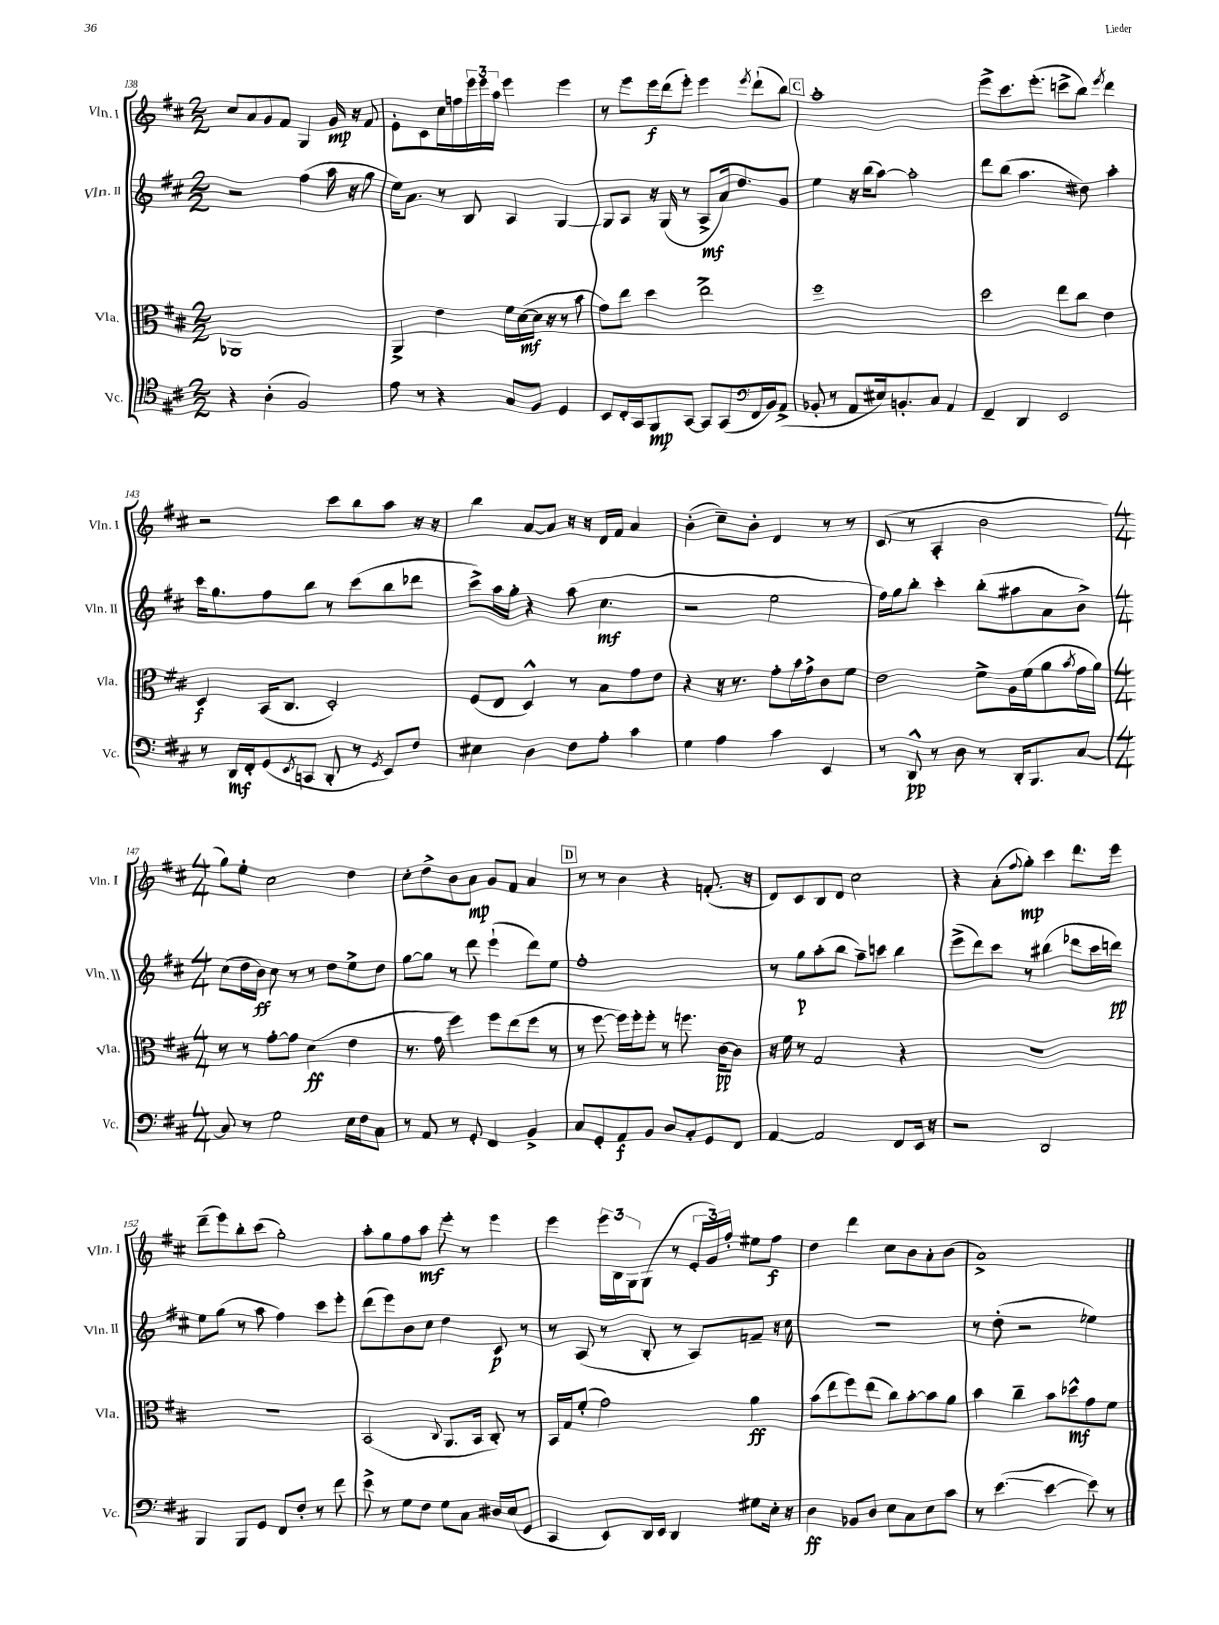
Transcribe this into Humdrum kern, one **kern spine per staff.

**kern	**kern	**kern	**kern
*staff4	*staff3	*staff2	*staff1
*clefC4	*clefC3	*clefG2	*clefG2
*k[f#c#]	*k[f#c#]	*k[f#c#]	*k[f#c#]
*M2/2	*M2/2	*M2/2	*M2/2
4r	1AA-	2r	8cc#
.	.	.	8a
(4A'	.	.	8g
.	.	.	8f#
2F#)	.	(4ff#	4G
.	.	16aa	16g
.	.	16r	16r
.	.	8gg	8f#
=	=	=	=
8e	4AA^	16ee)	8e'
.	.	8.a	.
8r	.	.	8c#
4r	4e	8r	16cc#
.	.	.	16ff
.	.	8B	24eee
.	.	.	24eee
.	.	.	24aa
8G	16f#	4A	4eee
.	([16d	.	.
8F#	16d]	.	.
.	16r	.	.
4D	8r	[4G	4eee
.	8b	.	.
=	=	=	=
8BB	8g)	8G]	8r
16C#'	8ee	8A	8eee
16GG	.	.	.
8FF#	4dd	16r	16eee
.	.	(16G	(16ddd
[8GG	.	8r	8eee')
8GG]	2ee^	8A^	4eee
(8GG	.	16a)	.
.	.	8.dd	.
.	.	.	8qeee
16FF#	.	.	(8ddd`
16BB)	.	.	.
(8AA^	.	8g	8bb)
=	=	=	=
*clefF4	*	*	*
8BB-'	1ff#	4ee	1aa'
8r	.	.	.
8AA	.	16r	.
.	.	(16bb	.
16E#)	.	[8aa)	.
8.BB'	.	.	.
.	.	2aa']	.
8C#	.	.	.
4AA	.	.	.
=	=	=	=
4FF#~	2dd	8ddd	8eee^
.	.	(8bb	8.ccc#
4DD	.	4.aa	.
.	.	.	(8.eee'
2EE	8ee	.	8ccc^
.	8cc#	8dd#)	8bb)
.	.	.	8qeee
.	4e	4aa'	4ddd
=	=	=	=
8r	4D	16ccc#	2r
.	.	8.gg	.
16DD	.	.	.
16FF#'	.	.	.
(8GG	(16BB	8ff#	.
.	8.C#	.	.
8qEE	.	.	.
8CC	.	8bb	.
8DD'	2D')	8r	8ccc#
8r	.	(8ccc#	8bb
8qGG	.	.	.
8EE)	.	8bb	8aa
8F#	.	8ddd-	16r
.	.	.	16r
=	=	=	=
4E#	(8F#	8ccc#^)	4bb
.	8E	16aa	.
.	.	16gg'	.
4D	4D^^)	4r	[8a
.	.	.	8a]
8F#	8r	(8aa	16r
.	.	.	16r
8A'	8B	4.cc#	16d
.	.	.	16f#
4c#	8g	.	4a
.	8e	.	.
=	=	=	=
4G	4r	2r	(4b'
4A	16r	.	8cc#~)
.	8.r	.	.
.	.	.	8b'
4c#	8g'	2ee	4d
.	16b	.	.
.	16g^	.	.
4EE	8c#	.	8r
.	8f#	.	8r
=	=	=	=
8r	2e	16ff#)	(8c#
.	.	16gg	.
8DD^^	.	8bb'	8r
8r	.	4ccc#'	4A'
8D	.	.	.
8r	8f#^	(8bb'	2b
16DD'	16A	8aa#	.
8.BBB	(16f#	.	.
.	8a	8a	.
.	8qb	.	.
[8C#	16g	8b^)	.
.	16a)	.	.
=	=	=	=
*M4/4	*M4/4	*M4/4	*M4/4
8C#]	8r	(8cc#	8gg)
8r	8r	16dd	8ee'
.	.	16b)	.
2G	[8g'	8cc#	2cc#
.	8g]	8r	.
.	(4d	8r	.
.	.	8dd	.
16E	4e	8ee^	4dd
16F#	.	.	.
8C#	.	8dd	.
=	=	=	=
8r	8.r	[8gg	8cc#'
8AA	.	8gg]	8dd^
.	16g	.	.
8r	4ff#)	8r	8b
8GG'	.	8ddd	8a
4FF#	8ff#	(4eee`	8g
.	(8ee	.	8f#
4BB^	8ff#	8ddd)	4a
.	8r	8ee	.
=	=	=	=
8C#	8r	1ff#'	8r
8GG'	[8ff#	.	8r
8AA	16ff#])	.	4b
.	16ff#'	.	.
8BB	8ff#'	.	.
8D	8r	.	4r
8C#'	8.ff	.	.
8GG	.	.	(8.f'
.	[16c#	.	.
8FF#	8c#]	.	.
.	.	.	16r
=	=	=	=
[4AA	16r	8r	8d)
.	16f#	.	.
.	8r	8gg	8c#
2AA]	2G	(8aa'	8B
.	.	8bb	8d
.	.	8aa~)	2cc#
.	.	8ccc	.
8FF#	4r	4bb	.
16EE	.	.	.
16r	.	.	.
=	=	=	=
2r	1r	(8eee^	4r
.	.	8ddd)	.
.	.	8ccc#	(8a'
.	.	.	8qqff#
.	.	8r	8gg')
2DD	.	(4bb#	4ccc#
.	.	8ddd-	8.ddd
.	.	16ccc#	.
.	.	16ddd)	16eee
=	=	=	=
4BBB	1r	8ee	(8ddd~
.	.	(8gg	8eee)
8BBB	.	8r	8bb'
8GG	.	8aa	(8ccc#
8FF#	.	4ff#)	2gg')
8F#'	.	.	.
8r	.	8ccc#	.
8f#	.	8eee'	.
=	=	=	=
8e^	(2BB	(8ddd	8aa'
8r	.	8eee)	8gg
8G	.	8b	8ff#
8F#	.	8cc#	8aa
.	8qqC#	.	.
8G	8.AA	4dd	8eee'
8C#	.	.	8r
.	16BB	.	.
16D#	8C#')	8c#	4eee
(16E	.	.	.
8GG	8r	8r	.
=	=	=	=
4CC#	16BB	8r	4eee
.	16G	.	.
.	(8f#'	(8A	.
8EE)	2g)	8r	24eee
.	.	.	24B
.	.	.	24G
16DD	.	8B'	(8G
16EE	.	.	.
4DD	.	8r	8r
.	.	8A)	24e'
.	.	.	24g)
.	.	.	24ff#'
8G#	4a	8f~	8ee#
16E'	.	16r	8ff#
16r	.	16cc#	.
=	=	=	=
4D	(8b	1r	4dd
.	8ee	.	.
8BB-	8ff#)	.	4ddd
8D	(8ee	.	.
8E	8cc#)	.	8cc#
8C#	[8b'	.	8b
8E	8b]	.	8a'
8c#	8a	.	(8b
=	=	=	=
8r	4b	8r	1a^)
([4.e	.	(8dd'	.
.	4cc#~	2r	.
4e_	8b	.	.
.	8dd-^^	.	.
8e])	8g	4ee-)	.
8r	8f#	.	.
==	==	==	==
*-	*-	*-	*-
